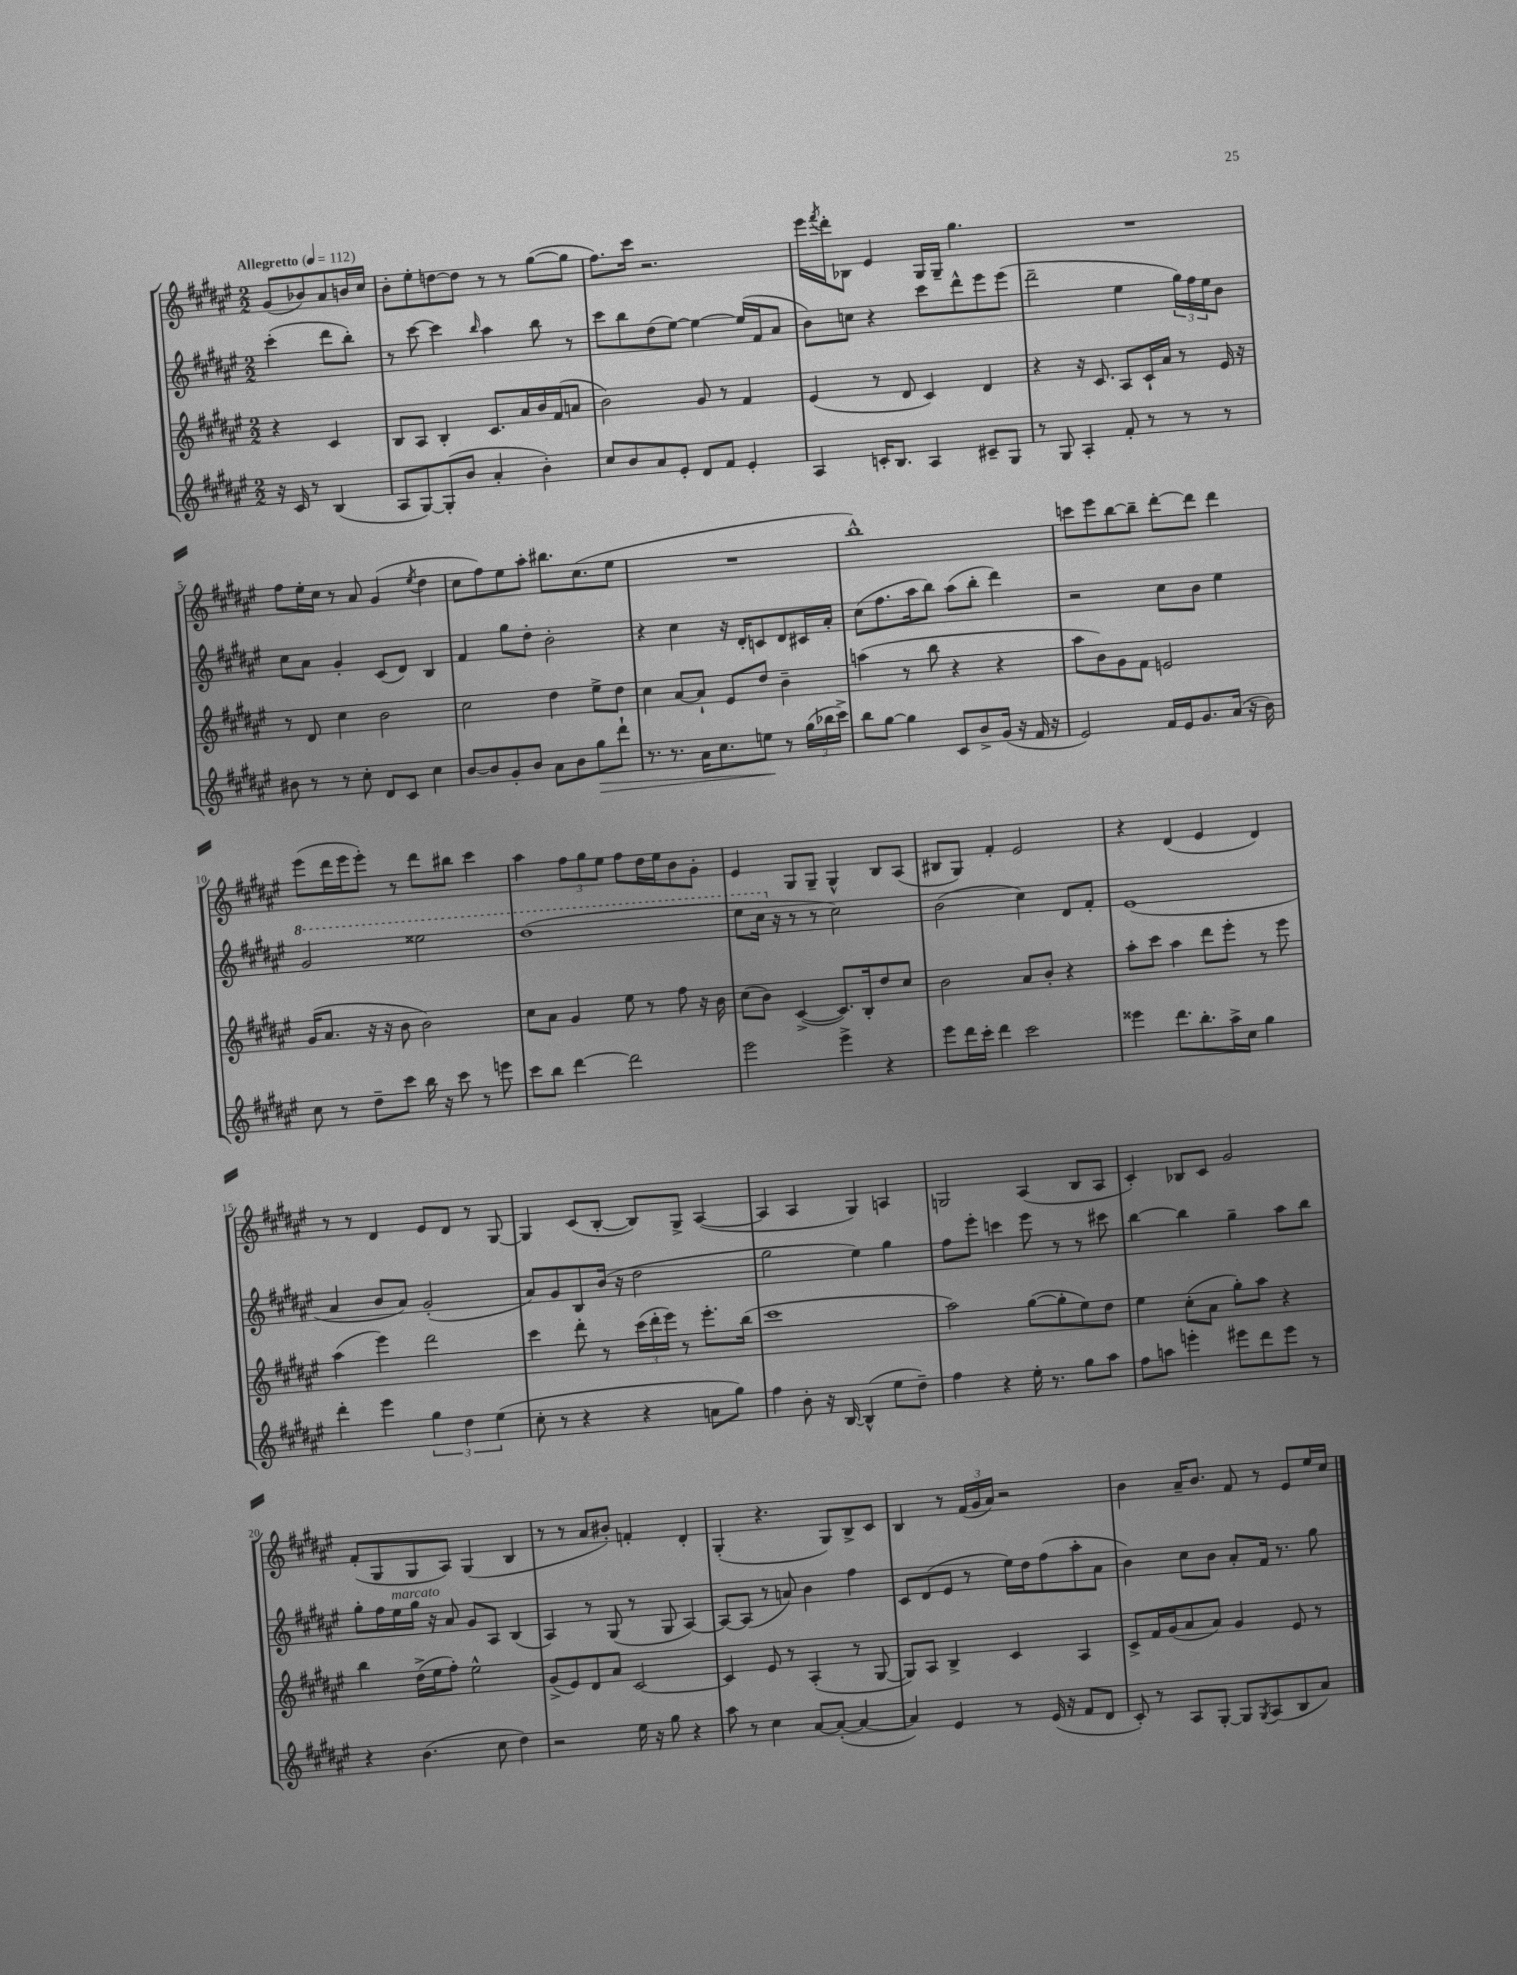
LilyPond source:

<<
\new StaffGroup <<
\new Staff = "s0" {
    \clef treble \key fis \major \numericTimeSignature \time 2/2 \partial 2 \tempo "Allegretto" 4 = 112
    gis'8( bes'8) ais'8 b'16 cis''16 |
    b'8-. eis''8-. d''8~ d''8 r8 r8 gis''8~( gis''8 |
    fis''8.) cis'''16 r2. |
    eis'''16 \acciaccatura { fis'''8 } dis'''16-. bes8 eis'4 gis16 gis16-- gis''4. |
    R1 |
    fis''8 eis''16-. cis''16 r8 ais'8 gis'4( \acciaccatura { eis''8 } dis''4 |
    cis''8 fis''8) eis''8 ais''8-. bis''8. cis''8.( eis''8 |
    R1 |
    b''1-^) |
    c'''8 eis'''8 b''8~ b''8-- dis'''8~-. dis'''8 dis'''4 |
    eis'''8( dis'''16 eis'''16 eis'''8-.) r8 dis'''8 bis''8 cis'''4 |
    ais''4 \tuplet 3/2 { fis''8 gis''8 eis''8 } fis''8 dis''16 eis''16 b'8 gis'8-. |
    eis'4 gis8 gis8-- gis4-^ b8 ais8( |
    bis8 gis8) fis'4-. eis'2 |
    r4 dis'4( eis'4 dis'4) |
    r8 r8 dis'4 eis'8 dis'8 r8 gis8~ |
    gis4 cis'8( b8~-. b8) gis8-> ais4~( |
    ais4 ais4 gis4) a4 |
    g2 ais4( b8 ais8 |
    cis'4-.) bes8 cis'8 gis'2 |
    fis'8-.( gis8 gis8 ais8) gis4( b4 |
    r8 r8 ais'8 bis'8-.) f'4-. dis'4-. |
    gis4-.( r4. gis8) b8-> cis'8 |
    b4 r8 \tuplet 3/2 { fis'16( gis'16 ais'16) } r2 |
    b'4 ais'16-- b'8. fis'8 r8 eis'8 eis''16 cis''16 \bar "|." |
}
\new Staff = "s1" {
    \clef treble \key fis \major \numericTimeSignature \time 2/2 \partial 2
    cis'''4-.( dis'''8 b''8-.) |
    r8 cis'''8~ cis'''4 \grace { b''16 } ais''4 b''8 r8 |
    cis'''8 b''8 dis''8( eis''8~) eis''4~ eis''16( fis'16 ais'8 |
    b'8) c''8 r4 cis'''8 dis'''8-^ eis'''8 eis'''8( |
    dis'''2-- eis''4 \tuplet 3/2 { gis''16) fis''16 eis''16 } b'8 |
    cis''8 ais'8 gis'4-. cis'8( dis'8) b4 |
    fis'4 gis''8 dis''8-. b'2-. |
    r4 cis''4 r16 dis'16-. c'8 dis'8 cis'16 ais'16-. |
    cis''8( fis''8. ais''16 b''8) ais''8( b''8-. dis'''4) |
    r2 cis''8 b'8 eis''4 |
    \ottava #1 gis''2 eisis'''2 |
    dis'''1( |
    eis'''8 cis'''16 \ottava #0 r16 r8 r8 cis''2) |
    b'2( cis''4) dis'8 fis'8-. |
    eis'1( |
    ais'4 b'8 ais'8) gis'2-.( |
    ais'8) gis'8 b8 b'16( r16 dis''2 |
    gis''2 eis''4) gis''4 |
    fis''8 eis'''8-. c'''4 eis'''8 r8 r8 cis'''8 |
    b''4~ b''4 gis''4-- ais''8 b''8 |
    gis''8-. fis''16 eis''16^\markup { \italic "marcato" } gis''16 r16 ais'8 gis'8 ais8 b4( |
    ais4) r8 gis8( r8 gis8 ais4~) |
    ais8~ ais8( r8 a'8) b'4 fis''4 |
    cis'8 dis'8( eis'8 r8 eis''16) dis''16 fis''8( ais''8-. ais'8 |
    b'4) cis''8 b'8 ais'8-. fis'16 r8. gis''8 \bar "|." |
}
\new Staff = "s2" {
    \clef treble \key fis \major \numericTimeSignature \time 2/2 \partial 2
    r4 cis'4 |
    b8 ais8 b4-. cis'8. ais'16 b'16 fis'16( a'8 |
    b'2) gis'8 r8 fis'4 |
    eis'4( r8 dis'8 cis'4) dis'4 |
    r4 r16 cis'8. ais8 cis'16-! ais'16 r8 eis'16 r16 |
    r8 dis'8 cis''4 b'2 |
    cis''2 dis''4 eis''8-> dis''8 |
    cis''4 ais'8~ ais'8-! eis'8 dis''8 b'4-- |
    a''4( r8 b''8 r4 r4 |
    ais''8 b'8) gis'8 fis'8 e'2 |
    gis'16( ais'8. r16 r16 b'8 b'2) |
    cis''8 ais'8 gis'4 eis''8 r8 fis''8 r16 b'16 |
    cis''8( b'8) cis'4~->( cis'8.) b16-. dis''8 cis''8 |
    b'2 ais'8 b'8-. r4 |
    ais''8-. cis'''8 ais''4 dis'''8 eis'''8-. r8 eis'''8 |
    ais''4( eis'''4) dis'''2 |
    cis'''4 dis'''8-. r8 \tuplet 3/2 { cis'''16( dis'''16-. eis'''16) } r8 eis'''8.-. b''16( |
    cis'''1 |
    ais''2) gis''8~( gis''8-. eis''8) dis''8 |
    eis''4 cis''8-.( ais'8 gis''8-.) ais''8 r4 |
    b''4 dis''16->( eis''16 fis''8-.) eis''2-^ |
    gis'8->( eis'8) dis'8 ais'8 cis'2~ |
    cis'4 eis'8 r8 ais4-.( r8 gis8~ |
    gis8) ais8 b4-> cis'4 ais4 |
    cis'8-> fis'16 gis'16( ais'8 ais'8) gis'4 eis'8 r8 \bar "|." |
}
\new Staff = "s3" {
    \clef treble \key fis \major \numericTimeSignature \time 2/2 \partial 2
    r16 cis'16 r8 b4( |
    ais8 gis8~) gis8-.( b'8 ais'4-. b'4-.) |
    cis''8 b'8 ais'8 eis'8-. dis'8 fis'8 eis'4-. |
    ais4 c'16-. b8. ais4 cis'8-- gis8 |
    r8 gis8 ais4-. fis'8-. r8 r8 r8 |
    bis'8 r8 r8 cis''8-. dis'8 cis'8 cis''4 |
    b'8~ b'8 gis'8-. b'8 ais'8 b'8 gis''8\> dis'''8-! |
    r8. r8. ais'16 cis''8. e''8\! r8 \tuplet 3/2 { gis''16( bes''16 cis'''16->) } |
    b''8 gis''8~ gis''4 cis'8 b'8-> gis'16( r16 fis'16 r16 |
    eis'2) fis'16 eis'16 gis'8. ais'16( r16 b'16) |
    cis''8 r8 dis''8-- cis'''8 b''16 r16 cis'''8 r8 e'''8 |
    cis'''8 b''8 dis'''4~ dis'''2 |
    eis'''2 eis'''4-> r4 |
    eis'''8 dis'''16 cis'''16-. dis'''4 cis'''2 |
    eisis'''4 dis'''8. b''8.-. ais''16-> cis''16 gis''4 |
    dis'''4-. eis'''4 \tuplet 3/2 { gis''4 dis''4 eis''4( } |
    cis''8-. r8 r4 r4 a'8 gis''8) |
    fis''4 b'8-. r16 b16~ b4-^( eis''8 dis''8--) |
    fis''4 r4 eis''16-. r8. gis''8 ais''8 |
    fis''8 a''8 e'''4-. eis'''8 dis'''8 eis'''8 r8 |
    r4 b'4.( cis''8 dis''4) |
    r2 eis''16 r16 gis''8 r4 |
    ais''8 r8 cis''4 ais'8~ ais'8~-.( ais'4~ |
    ais'4) eis'4 r8 eis'16( r16 fis'8 dis'8 |
    cis'8-.) r8 ais8 gis8~-. gis8 \acciaccatura { gis8 } ais8( b8 ais'8) \bar "|." |
}
>>
>>
